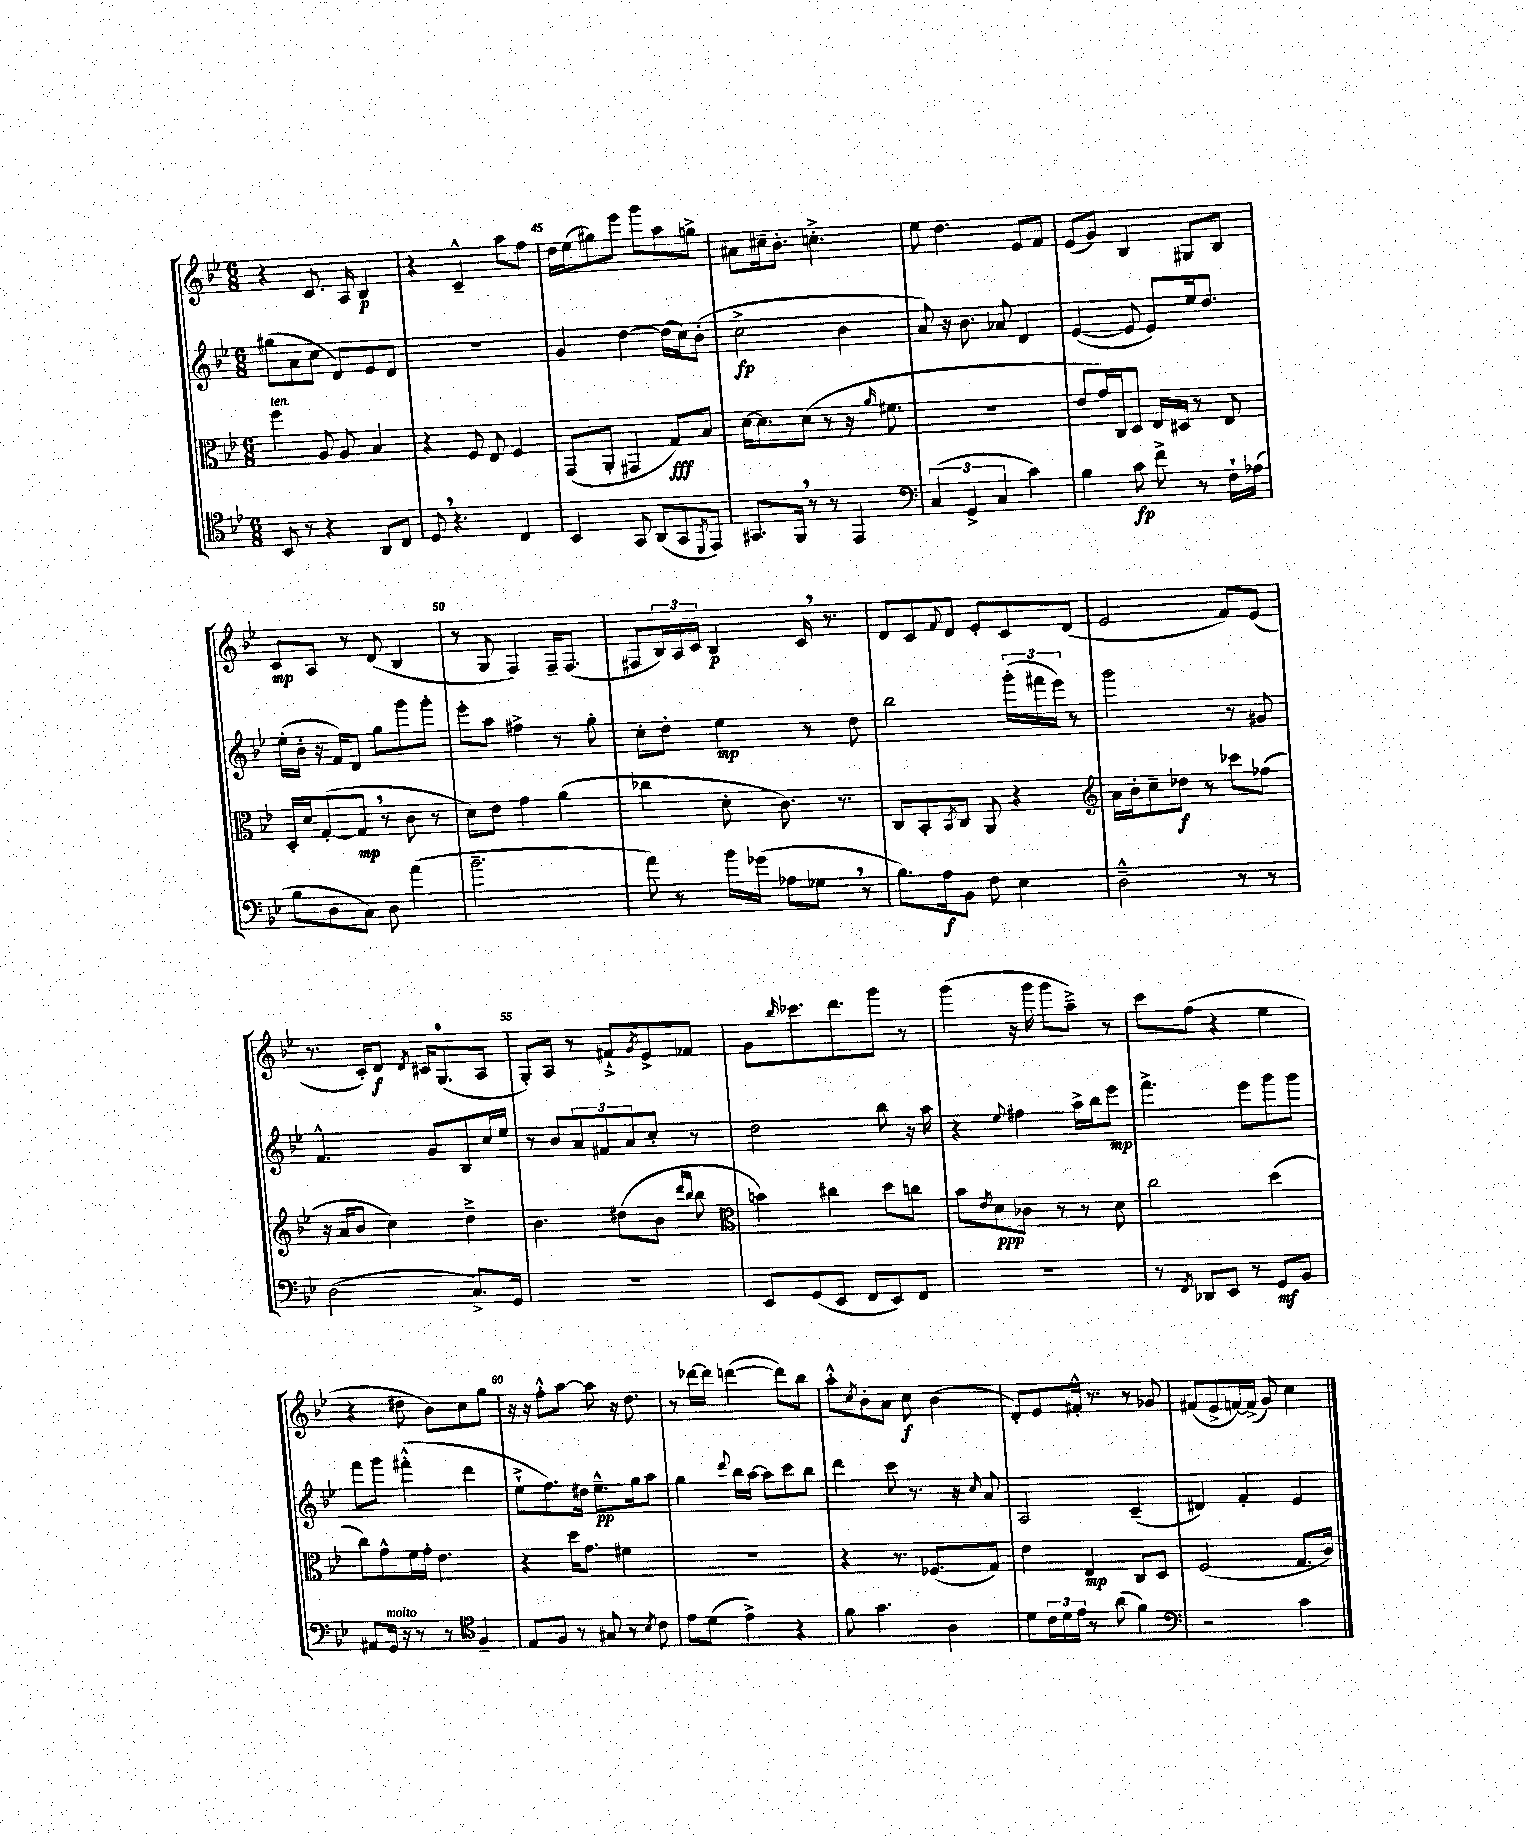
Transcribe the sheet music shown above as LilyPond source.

<<
\new StaffGroup <<
\new Staff = "s0" {
    \clef treble \key bes \major \numericTimeSignature \time 6/8
    r4 c'8. a16 bes4\p |
    r4 c'4---^ a''8 f''8 |
    d''16 ees''16( gis''8) ees'''8 g'''8 a''8 g''8-> |
    ais'8 cis''16-- bes'8.-. c''4.-.-> |
    ees''8 d''4. ees'8 f'8 |
    ees'8( g'8) bes4 gis8 bes8 |
    c'8\mp a8 r8 d'8( bes4 |
    r8 g8 f4) f16-- f8.( |
    fis8 \tuplet 3/2 { bes16) a16 c'16 } bes4\p c'16 \breathe r8. |
    d'8 c'8 \appoggiatura { f'8 } d'8 ees'8-. c'8 d'8( |
    ees'2 f'8) ees'8( |
    r8. c'16-.) d'8\f \acciaccatura { d'8 } cis'16 g8.-0( a8 |
    g8-.) a8 r8 fis'8-!-> \acciaccatura { g'8 } ees'8-> fes'8 |
    g'8 \grace { bes''16 } ces'''8. d'''8. g'''8 r8 |
    g'''4( r16 g'''16 g'''8 a''8--->) r8 |
    c'''8 f''8( r4 ees''4 |
    r4 dis''8 bes'8) c''8 g''8 |
    r16 r16 f''8-.-^ a''8~ a''8 r16 d''8. |
    r8 des'''16~ des'''16 d'''4~( d'''8) bes''8 |
    a''8-.-^ \acciaccatura { c''8 } bes'8-. a'8 c''8\f bes'4( |
    d'8-.) ees'8 fis'16-.-^ r8. r8 ges'8 |
    fis'8( ees'8-> f'16~) f'16->( g'8) c''4 \bar "|." |
}
\new Staff = "s1" {
    \clef treble \key bes \major \numericTimeSignature \time 6/8
    gis''8( a'8 c''8 d'8) ees'8 d'8 |
    R2. |
    g'4 d''4~ d''16( c''16) bes'8-.( |
    c''2->\fp bes'4 |
    a'8) r16 bes'8. aes'8 d'4 |
    ees'4~( ees'8 ees'8) ees''16 d''8. |
    ees''16-.( bes'16-. r16 f'16) d'8 g''8 g'''8 g'''8-. |
    ees'''8-. a''8 fis''4-> r8 g''8-. |
    c''8-. d''8-. ees''4\mp r8 d''8 |
    bes''2 \tuplet 3/2 { g'''16-.( fis'''16 ees'''16) } r8 |
    g'''2 r8 gis'8 |
    f'4.-^ g'8 bes8 c''16 ees''16 |
    r8 bes'8 \tuplet 3/2 { a'8 fis'8 a'8 } c''8-. r8 |
    d''2 bes''8 r16 a''16 |
    r4 \appoggiatura { ees''8 } fis''4 a''16-> bes''16 ees'''8\mp |
    f'''4.-> ees'''8 g'''8 g'''8 |
    f'''8 g'''8 fis'''4-.-^( d'''4 |
    ees''8-!-> f''8.) dis''16 ees''8.---^\pp g''16 a''8 |
    g''4 \appoggiatura { d'''8 } bes''16 a''16~ a''8 c'''8 bes''8 |
    d'''4 c'''8 r8. r16 \grace { c''16 } a'8 |
    a2 c'4--( |
    dis'4) f'4-. ees'4 \bar "|." |
}
\new Staff = "s2" {
    \clef alto \key bes \major \numericTimeSignature \time 6/8
    f''4^\markup { \italic "ten." } a8 a8 bes4 |
    r4 f8 ees8 f4 |
    g,8( a,8-. gis,4 g8\fff) bes8 |
    d'16~ d'8. d'8( r8 r16 \grace { a'16 } fis'8. |
    R2. |
    ees'8 g'16) c16 d8 ees16 dis16 r8 ees8 |
    d16-. d'16 g8~-.( g8\mp \breathe r8 c'8 r8 |
    d'8) ees'8 g'4 a'4( |
    ces''4 d'8-. c'8.) r8. |
    c8 bes,8-. \acciaccatura { bes,8 } c8 a,8 r4 |
    \clef treble a'16 bes'16-. c''8-- des''8\f r8 ces'''8 fes''8( |
    r16 a'16 bes'8 c''4) d''4---> |
    bes'4. dis''8( bes'8 \grace { d'''16 bes''16 } bes''8 |
    \clef alto b'4) cis''4 d''8 c''8 |
    bes'8 \acciaccatura { ees'8 } d'8\ppp ces'8 r8 r8 d'8 |
    c''2 d''4( |
    c''8) g'8-^ f'16 g'16-. ees'4. |
    r4 d''16 g'8. fis'4 |
    R2. |
    r4 r8. fes8.( g8) |
    ees'4 ees4\mp c8 d8 |
    f2( g8. c'16) \bar "|." |
}
\new Staff = "s3" {
    \clef tenor \key bes \major \numericTimeSignature \time 6/8
    bes,8 r8 r4 a,8 c8 |
    d8 \breathe r4. c4 |
    bes,4 g,8 a,8( g,8 \acciaccatura { d,8 } ees,8) |
    gis,8. f,16 \breathe r8 r8 ees,4 |
    \clef bass \tuplet 3/2 { c4( g,4-> c4 } c'4) |
    bes4 c'8\fp f'8-> r8 f16-! aes16( |
    bes8 d8 c8) d8 a'4( |
    bes'2.-- |
    a'8) r8 bes'16 ges'16( aes8 ges8 \breathe r8 |
    bes8.) a16\f bes,8 f8 ees4 |
    d2---^ r8 r8 |
    d2( c8.->) g,16 |
    R2. |
    ees,8 g,8( ees,8 f,8 ees,8) f,8 |
    R2. |
    r8 \acciaccatura { f,8 } des,8 ees,8 r8 g,8\mf bes,8 |
    ais,8 g,16^\markup { \italic "molto" } r16 r8 r8 \clef tenor f4-- |
    ees8 f8 r8 gis8 r8 \acciaccatura { bes8 } c'8 |
    ees'8 d'8( ees'4->) r4 |
    f'8 g'4. a4 |
    d'8 \tuplet 3/2 { c'16 d'16 ees'16 } r8 a'8( f'4) |
    \clef bass r2 c'4 \bar "|." |
}
>>
>>
\layout { \context { \Score currentBarNumber = #43 \override BarNumber.break-visibility = ##(#f #t #t) barNumberVisibility = #(every-nth-bar-number-visible 5) } }
